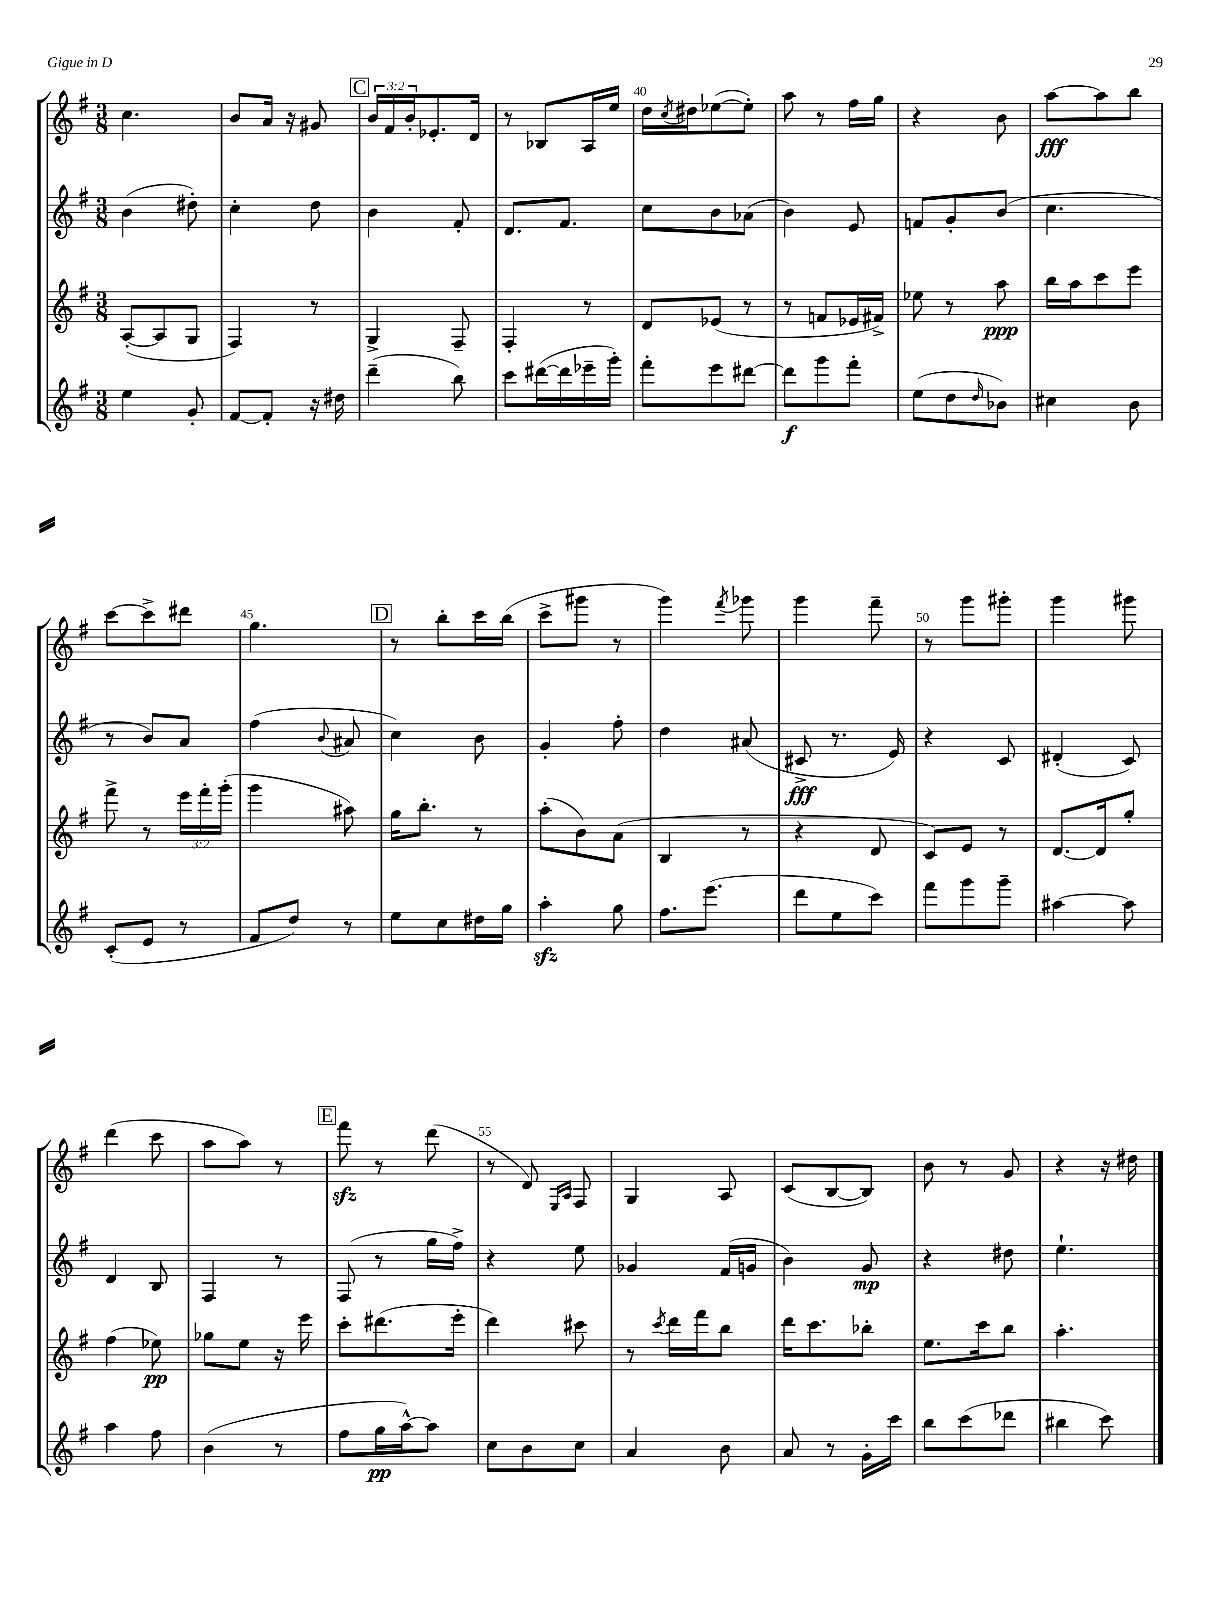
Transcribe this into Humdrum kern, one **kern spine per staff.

**kern	**kern	**kern	**kern
*staff4	*staff3	*staff2	*staff1
*clefG2	*clefG2	*clefG2	*clefG2
*k[f#]	*k[f#]	*k[f#]	*k[f#]
*M3/8	*M3/8	*M3/8	*M3/8
4ee	([8A'	(4b	4.cc
.	8A]	.	.
8g'	8G	8dd#')	.
=	=	=	=
[8f#	4F#)	4cc'	8b
8f#']	.	.	16a
.	.	.	16r
16r	8r	8dd	8g#
16dd#	.	.	.
=	=	=	=
(4ddd~	4G^	4b	24b
.	.	.	24f#
.	.	.	24b'
.	.	.	8.e-'
8bb)	8F#~	8f#'	.
.	.	.	16d
=	=	=	=
8ccc	4F#'	8.d	8r
([16ddd#	.	.	8B-
16ddd#]	.	8.f#	.
16eee-~	8r	.	16A
16ggg')	.	.	16ee
=	=	=	=
8fff#'	8d	8cc	16dd
.	.	.	8qcc
.	.	.	16dd#
8eee	(8e-	8b	([8ee-
[8ddd#	8r	(8a-	8ee-'])
=	=	=	=
8ddd#]	8r	4b)	8aa
8ggg	8f	.	8r
8fff#'	16e-	8e	16ff#
.	16f#^)	.	16gg
=	=	=	=
(8ee	8ee-	8f	4r
8dd	8r	8g'	.
16qqdd	.	.	.
8b-)	8aa	(8b	8b
=	=	=	=
4cc#	16bb	4.cc	[8aa
.	16aa	.	.
.	8ccc	.	8aa]
8b	8eee	.	8bb
=	=	=	=
(8c'	8fff#^	8r	[8ccc
8e	8r	8b)	8ccc^]
8r	24eee	8a	8ddd#
.	24fff#'	.	.
.	(24ggg'	.	.
=	=	=	=
8f#	4ggg	(4ff#	4.gg
8dd)	.	.	.
.	.	8qqb	.
8r	8aa#)	8a#	.
=	=	=	=
8ee	16gg	4cc)	8r
.	8.bb'	.	.
8cc	.	.	8bb'
16dd#	8r	8b	16ccc
16gg	.	.	(16bb
=	=	=	=
4aa'	(8aa'	4g'	8ccc^
.	8b)	.	8ggg#
8gg	(8a	8ff#'	8r
=	=	=	=
8.ff#	4B	4dd	4ggg)
(8.eee	.	.	.
.	.	.	8qfff#
.	8r	(8a#	8ggg-
=	=	=	=
8ddd	4r	8c#^	4ggg
8ee	.	8.r	.
8ccc)	8d	.	8fff#~
.	.	16e)	.
=	=	=	=
8fff#	8c)	4r	8r
8ggg	8e	.	8ggg
8ggg~	8r	8c	8ggg#'
=	=	=	=
[4aa#	[8.d	(4d#'	4ggg
.	16d]	.	.
8aa#]	8gg'	8c)	8ggg#
=	=	=	=
4aa	(4ff#	4d	(4ddd
8ff#	8ee-)	8B	8ccc
=	=	=	=
(4b	8gg-	4F#	8aa
.	8ee	.	8aa)
8r	16r	8r	8r
.	16eee	.	.
=	=	=	=
8ff#	8ccc'	(8F#	8fff#
16gg	(8.ddd#	8r	8r
[16aa^^)	.	.	.
8aa]	.	16gg	(8ddd
.	16eee'	16ff#^)	.
=	=	=	=
8cc	4ddd)	4r	8r
8b	.	.	8d)
.	.	.	16qqE
.	.	.	16qqA
8cc	8ccc#	8ee	8F#
=	=	=	=
4a	8r	4g-	4G
.	8qccc	.	.
.	16ddd	.	.
.	16fff#	.	.
8b	8bb	(16f#	8A
.	.	16g	.
=	=	=	=
8a	16ddd	4b)	(8c
.	8.ccc	.	.
8r	.	.	[8B
16g'	8bb-'	8g	8B])
16ccc	.	.	.
=	=	=	=
8bb	8.ee	4r	8b
(8ccc	.	.	8r
.	16ccc	.	.
8ddd-	8bb	8dd#	8g
=	=	=	=
4bb#	4.aa'	4.ee`	4r
8ccc)	.	.	16r
.	.	.	16dd#
==	==	==	==
*-	*-	*-	*-
